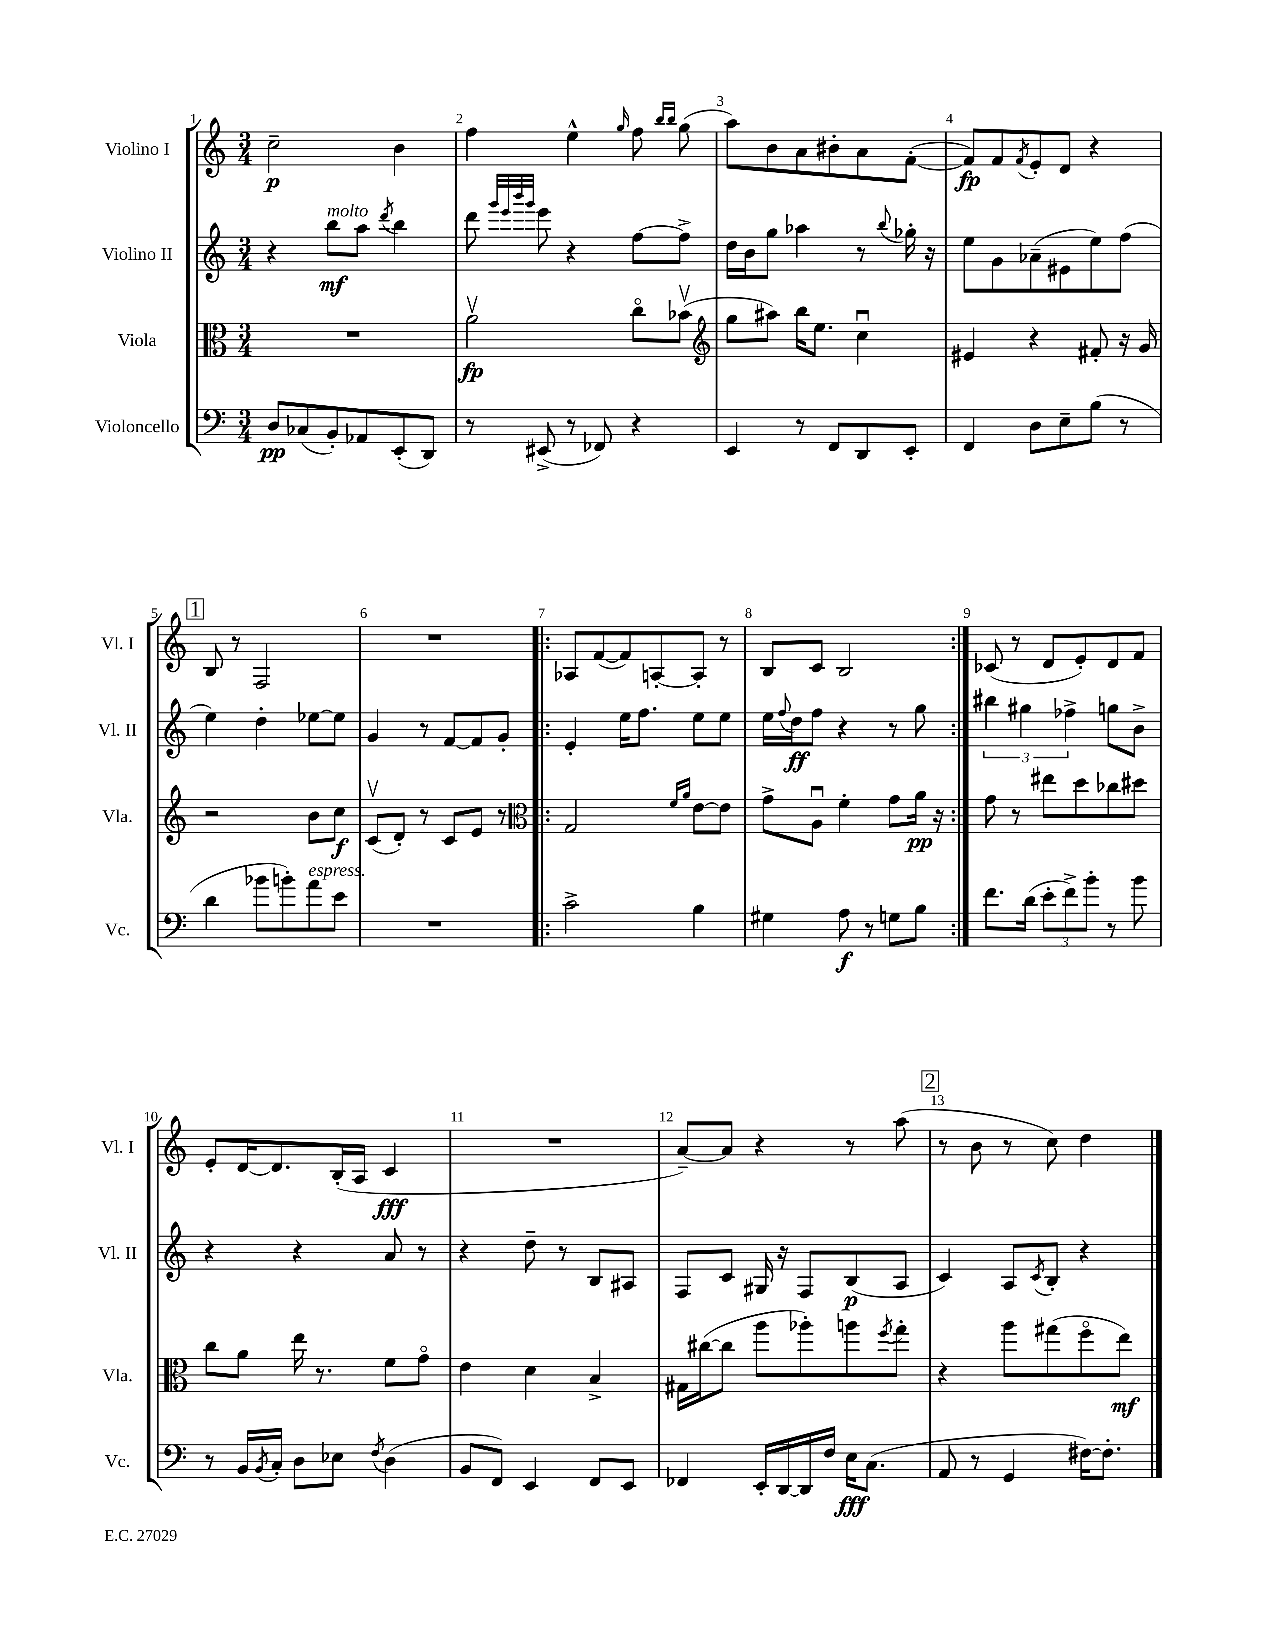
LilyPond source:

<<
\new StaffGroup <<
\new Staff = "s0" \with { instrumentName = "Violino I" shortInstrumentName = "Vl. I" } {
    \clef treble \key c \major \numericTimeSignature \time 3/4
    c''2--\p b'4 |
    f''4 e''4-^ \grace { g''16 } f''8 \grace { b''16 b''16 } g''8( |
    a''8) b'8 a'8 bis'8-. a'8 f'8~-.( |
    f'8\fp) f'8 \acciaccatura { f'8 } e'8-. d'8 r4 |
    \mark \markup { \box "1" } b8 r8 f2 |
    R2. |
    \repeat volta 2 { aes8 f'8~( f'8) a8~-. a8-. r8 |
    b8 c'8 b2 | }
    ces'8( r8 d'8 e'8-.) d'8 f'8 |
    e'8-. d'16~ d'8. b16-.( a16 c'4\fff |
    R2. |
    a'8~--) a'8 r4 r8 a''8( |
    \mark \markup { \box "2" } r8 b'8 r8 c''8) d''4 \bar "|." |
}
\new Staff = "s1" \with { instrumentName = "Violino II" shortInstrumentName = "Vl. II" } {
    \clef treble \key c \major \numericTimeSignature \time 3/4
    r4 b''8\mf^\markup { \italic "molto" } a''8 \acciaccatura { d'''8 } b''4 |
    d'''8 \grace { g'''32 e'''32 b'''32 g'''32 } e'''8 r4 f''8~ f''8-> |
    d''16 b'16 g''8 aes''4 r8 \appoggiatura { b''8 } ges''16-. r16 |
    e''8 g'8 aes'8--( eis'8 e''8) f''8( |
    \mark \markup { \box "1" } e''4) d''4-. ees''8~ ees''8 |
    g'4 r8 f'8~ f'8 g'8-. |
    \repeat volta 2 { e'4-. e''16 f''8. e''8 e''8 |
    e''16 \appoggiatura { f''8 } d''16\ff f''8 r4 r8 g''8 | }
    \tuplet 3/2 { bis''4 gis''4 fes''4-> } g''8 b'8-> |
    r4 r4 a'8 r8 |
    r4 d''8-- r8 b8 ais8 |
    f8 c'8 gis16 r16 f8 b8\p( a8 |
    \mark \markup { \box "2" } c'4) a8 \acciaccatura { c'8 } b8-. r4 \bar "|." |
}
\new Staff = "s2" \with { instrumentName = "Viola" shortInstrumentName = "Vla." } {
    \clef alto \key c \major \numericTimeSignature \time 3/4
    R2. |
    a'2\upbow\fp c''8\flageolet bes'8\upbow( |
    \clef treble g''8 ais''8) b''16 e''8. c''4\downbow |
    eis'4 r4 fis'8-. r16 g'16 |
    \mark \markup { \box "1" } r2 b'8 c''8\f |
    c'8\upbow( d'8-.) r8 c'8 e'8 r8 |
    \repeat volta 2 { \clef alto g2 \grace { f'16 a'16 } e'8~ e'8 |
    g'8-> a8\downbow f'4-. g'8 a'16\pp r16 | }
    g'8 r8 eis''8 d''8 ces''8 dis''8 |
    c''8 a'8 e''16 r8. f'8 g'8\flageolet |
    e'4 d'4 b4-> |
    gis16 cis''16~( cis''8 a''8 aes''8-.) a''8 \acciaccatura { f''8 } g''8-. |
    \mark \markup { \box "2" } r4 a''8 gis''8( f''8\flageolet e''8\mf) \bar "|." |
}
\new Staff = "s3" \with { instrumentName = "Violoncello" shortInstrumentName = "Vc." } {
    \clef bass \key c \major \numericTimeSignature \time 3/4
    d8\pp ces8( b,8-.) aes,8 e,8-.( d,8) |
    r8 eis,8->( r8 fes,8) r4 |
    e,4 r8 f,8 d,8 e,8-. |
    f,4 d8 e8-- b8( r8 |
    \mark \markup { \box "1" } d'4 bes'8 b'8-.) a'8^\markup { \italic "espress." } e'8 |
    R2. |
    \repeat volta 2 { c'2-> b4 |
    gis4 a8\f r8 g8 b8 | }
    f'8. d'16( \tuplet 3/2 { e'8-. f'8->) b'8-. } r8 b'8 |
    r8 b,16 \acciaccatura { b,8 } c16-. d8 ees8 \acciaccatura { f8 } d4( |
    b,8 f,8) e,4 f,8 e,8 |
    fes,4 e,16-. d,16~ d,16 f16 e16\fff c8.( |
    \mark \markup { \box "2" } a,8 r8 g,4 fis16~) fis8.-. \bar "|." |
}
>>
>>
\layout { \context { \Score \override BarNumber.break-visibility = ##(#f #t #t) barNumberVisibility = #all-bar-numbers-visible } }
